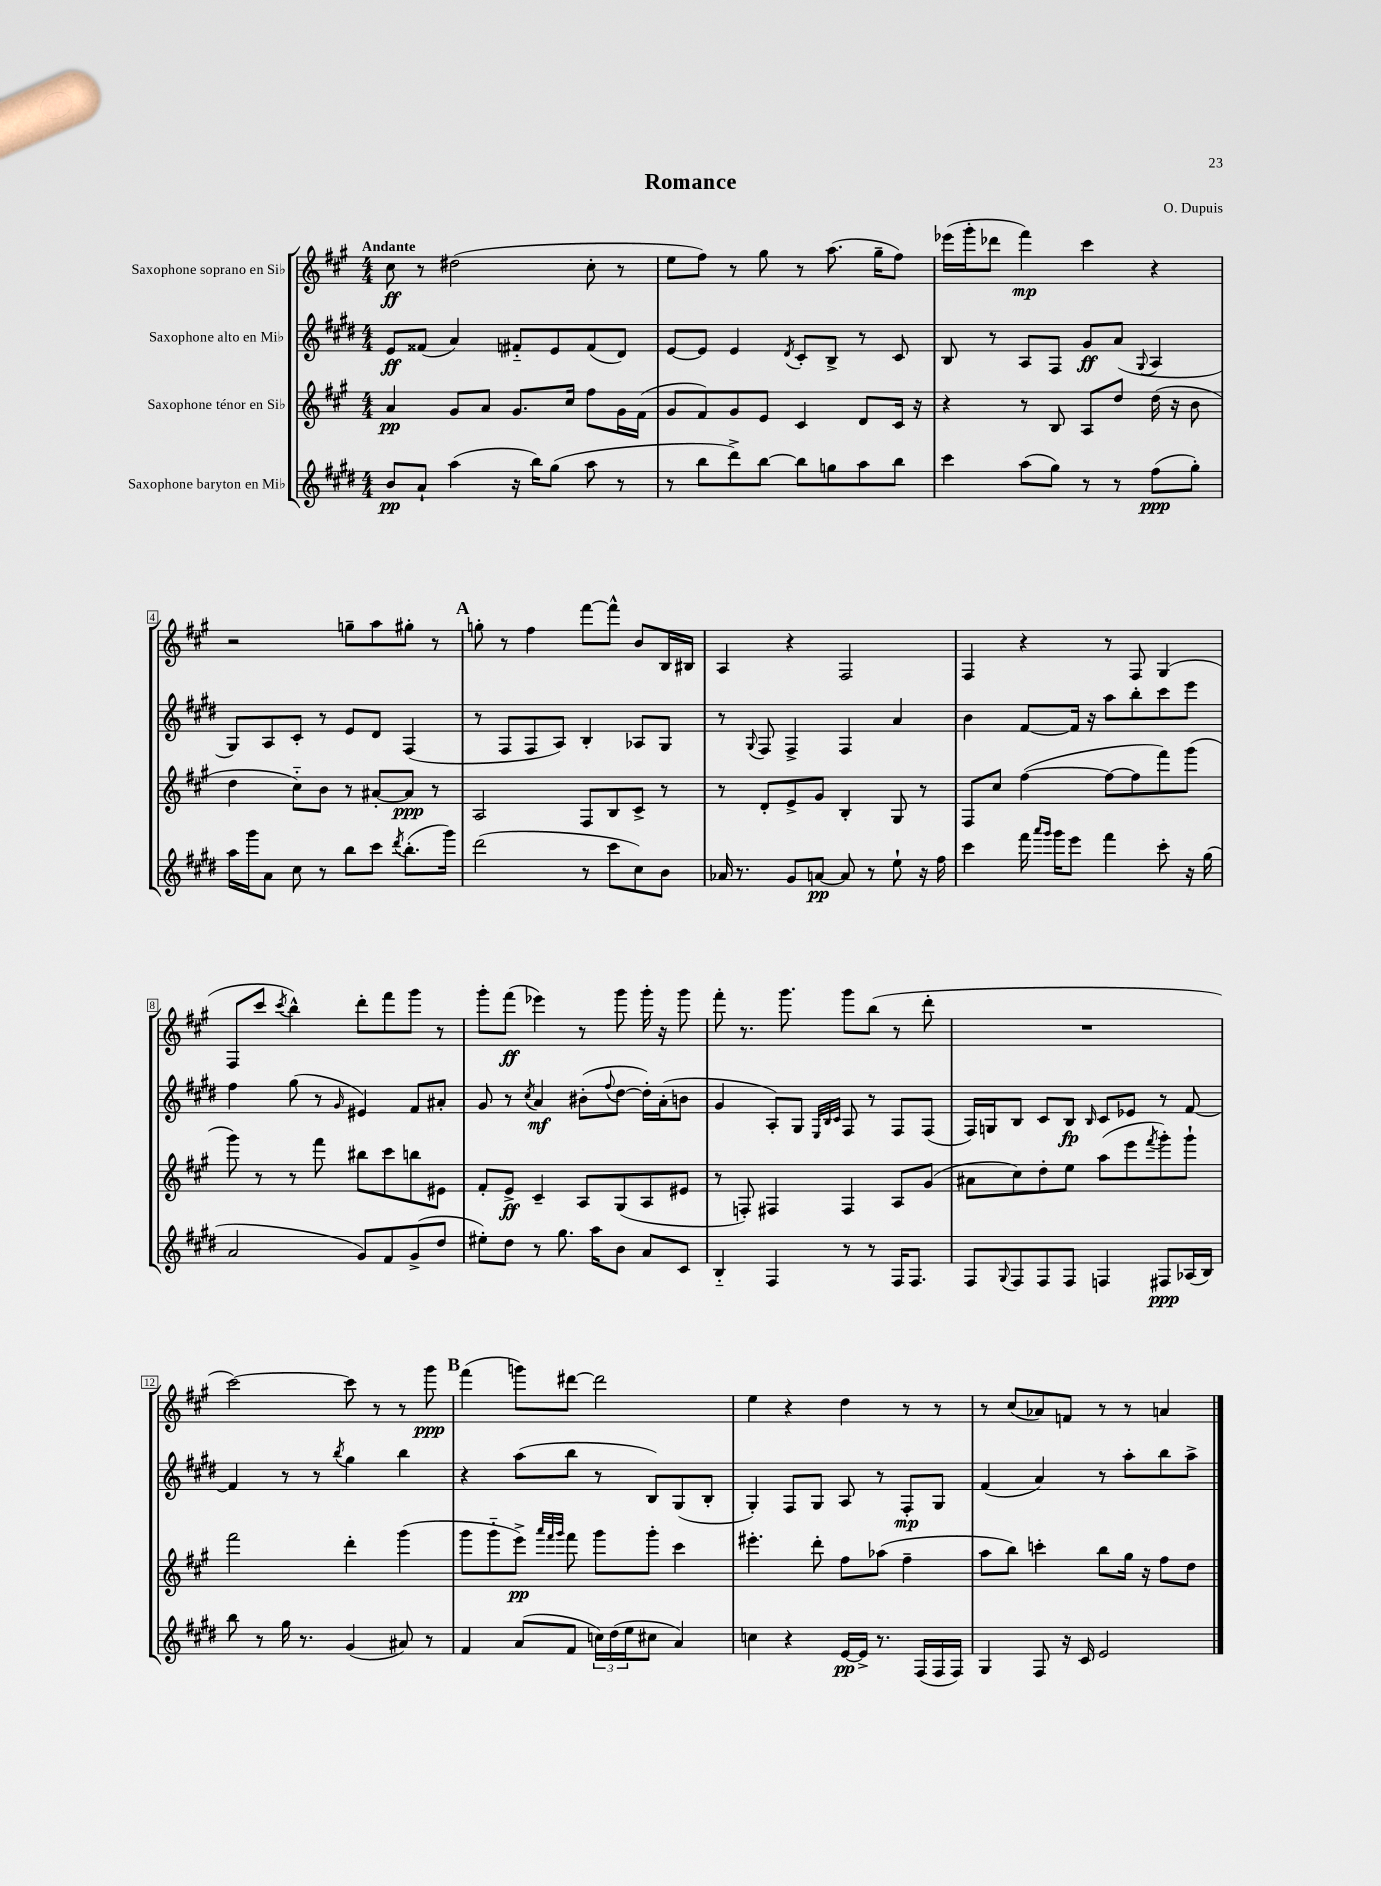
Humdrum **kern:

**kern	**kern	**kern	**kern
*staff4	*staff3	*staff2	*staff1
*clefG2	*clefG2	*clefG2	*clefG2
*k[f#c#g#d#]	*k[f#c#g#]	*k[f#c#g#d#]	*k[f#c#g#]
*M4/4	*M4/4	*M4/4	*M4/4
8b	4a	8e	8cc#
8a`	.	(8f##	8r
(4aa	8g#	4a)	(2dd#
.	8a	.	.
16r	8.g#	8f#'~	.
16bb)	.	.	.
(8gg#	.	8e	.
.	16cc#	.	.
8aa	8ff#	(8f#	8cc#'
8r	16g#	8d#)	8r
.	(16f#	.	.
=	=	=	=
8r	8g#	[8e	8ee
8bb	8f#)	8e]	8ff#)
8ddd#^)	8g#	4e	8r
[8bb	8e	.	8gg#
.	.	8qd#	.
8bb]	4c#	8c#'	8r
8gg	.	8B^	(8.aa
8aa	8d	8r	.
.	.	.	16gg#~
8bb	16c#	8c#	8ff#)
.	16r	.	.
=	=	=	=
4ccc#	4r	8B	(16eee-
.	.	.	16ggg#'
.	.	8r	8ddd-
(8aa	8r	8A	4fff#)
8gg#)	8B	8F#	.
8r	8A	8g#	4ccc#
8r	8dd	(8a	.
.	.	8qqG#	.
(8ff#	(16dd	4A	4r
.	16r	.	.
8gg#')	8b	.	.
=	=	=	=
16aa	4dd	8G#)	2r
16ggg#	.	.	.
8a	.	8A	.
8cc#	8cc#'~)	8c#'	.
8r	8b	8r	.
8bb	8r	8e	8gg~
8ccc#	[8a#'	8d#	8aa
8qddd#	.	.	.
(8.bb'	8a#]	(4F#	8gg#'
.	8r	.	8r
16ggg#)	.	.	.
=	=	=	=
(2ddd#	2A	8r	8gg'
.	.	8F#	8r
.	.	8F#	4ff#
.	.	8A)	.
8r	8F#	4B'	[8fff#
8ccc#	8B	.	8fff#^^]
8cc#)	8c#^	8A-	8b
8b	8r	8G#	16B
.	.	.	16B#
=	=	=	=
16a-	8r	8r	4A
8.r	.	.	.
.	.	8qqG#	.
.	8d'	8F#	.
8g#	8e^	4F#^	4r
[8a	8g#	.	.
8a]	4B'	4F#	2F#
8r	.	.	.
8ee`	8G#	4a	.
16r	8r	.	.
16ff#	.	.	.
=	=	=	=
4ccc#	8F#	4b	4F#
.	8cc#	.	.
16fff#	([4ff#	[8f#	4r
16qqaaa	.	.	.
16qqggg#	.	.	.
16ggg#	.	.	.
8eee	.	16f#]	.
.	.	16r	.
4fff#	8ff#_	8aa	8r
.	8ff#]	8bb'	8F#
8ccc#'	8fff#)	8ccc#	(4G#
16r	(8ggg#	8eee	.
(16gg#	.	.	.
=	=	=	=
2a	8ggg#)	4ff#	8F#
.	8r	.	8ccc#
.	.	.	8qccc#
.	8r	(8gg#	4bb^^)
.	8fff#	8r	.
.	.	16qqg#	.
8g#)	8bb#	4e#)	8ddd'
8f#	8ccc#	.	8fff#
(8g#^	8bb	8f#	8ggg#
8dd#	8e#	8a#'	8r
=	=	=	=
8ee#')	8f#'	8g#	8ggg#'
8dd#	8e^	8r	(8fff#
.	.	8qcc#	.
8r	4c#~	4a	4eee-)
8.gg#	.	.	.
.	8A	(8b#'	8r
16aa	.	.	.
.	.	8qqff#	.
8b	(8G#	[8dd#	8ggg#
8a	8A	16dd#'])	16ggg#'
.	.	(16a'	16r
8c#	8e#	8b	8ggg#
=	=	=	=
4B'~	8r	4g#	8fff#'
.	8F')	.	8.r
4F#	4F#	8A')	.
.	.	.	8.ggg#
.	.	8G#	.
.	.	32qqE	.
.	.	32qqB	.
.	.	32qqc#	.
8r	4F#	8F#	8ggg#
8r	.	8r	(8bb
16F#	8A	8F#	8r
8.F#	.	.	.
.	(8g#	(8F#	8ddd'
=	=	=	=
8F#	8a#	16F#)	1r
.	.	16G	.
8qqG#	.	.	.
8F#	8cc#)	8B	.
8F#	8dd'	8c#	.
8F#	8ee	8B	.
.	.	16qqB	.
4F	(8aa	8c#	.
.	8eee	8e-	.
.	8qfff#	.	.
8F#	8ggg#')	8r	.
(16A-	8ggg#`	[8f#	.
16B)	.	.	.
=	=	=	=
8bb	2fff#	4f#]	[2ccc#)
8r	.	.	.
16gg#	.	8r	.
8.r	.	.	.
.	.	8r	.
.	.	8qbb	.
(4g#	4ddd'	4gg#	8ccc#]
.	.	.	8r
8a#)	(4ggg#	4bb	8r
8r	.	.	8ggg#
=	=	=	=
4f#	8ggg#	4r	(4fff#
.	8ggg#'~	.	.
(8a	8eee^)	(8aa	8ggg)
.	32qqaaa	.	.
.	32qqfff#	.	.
.	32qqggg#	.	.
8f#	8fff#	8bb	[8ddd#
24cc)	8ggg#	8r	2ddd#]
(24dd#	.	.	.
24ee	.	.	.
8cc#	8ggg#'	8B)	.
4a)	4ccc#	(8G#	.
.	.	8B'	.
=	=	=	=
4cc	4.eee#'	4G#')	4ee
4r	.	8F#	4r
.	8ddd'	8G#	.
[16e	8ff#	8A	4dd
16e^]	.	.	.
8.r	(8aa-	8r	.
.	4ff#~	8F#'	8r
(16F#	.	.	.
16F#	.	8G#	8r
16F#)	.	.	.
=	=	=	=
4G#	8aa	(4f#	8r
.	8bb)	.	(8cc#
8F#	4ccc'	4a)	8a-)
16r	.	.	8f
16c#	.	.	.
2e	8bb	8r	8r
.	16gg#	8aa'	8r
.	16r	.	.
.	8ff#	8bb	4a
.	8dd	8aa^	.
==	==	==	==
*-	*-	*-	*-
